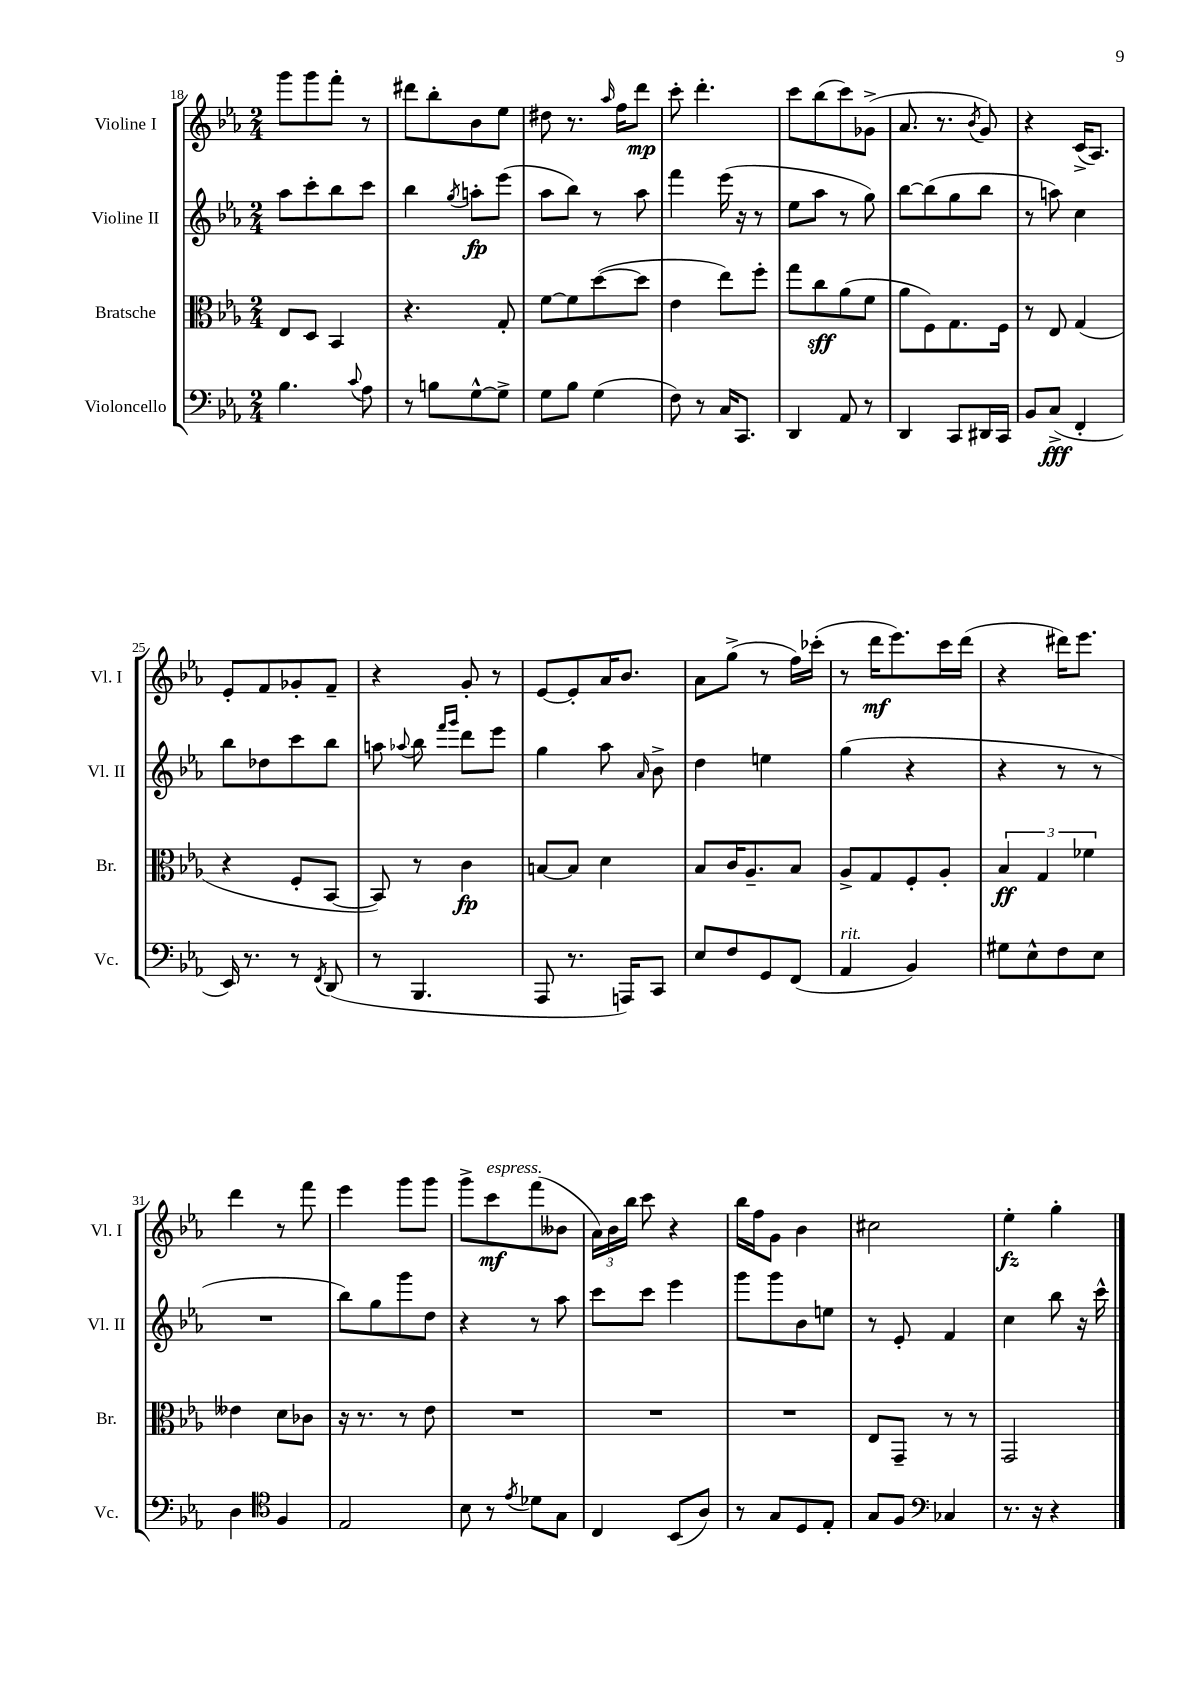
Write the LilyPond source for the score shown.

<<
\new StaffGroup <<
\new Staff = "s0" \with { instrumentName = "Violine I" shortInstrumentName = "Vl. I" } {
    \clef treble \key ees \major \numericTimeSignature \time 2/4
    \autoBeamOff g'''8[ g'''8 f'''8]-. r8 |
    dis'''8[ bes''8-. bes'8 ees''8] |
    dis''8 r8. \grace { aes''16 } f''16[ d'''8]\mp |
    c'''8-. d'''4.-. |
    c'''8[ bes''8( c'''8) ges'8]->( |
    aes'8. r8. \acciaccatura { bes'8 } g'8) |
    r4 c'16[->( aes8.]) |
    ees'8[-. f'8 ges'8-. f'8]-- |
    r4 g'8-. r8 |
    ees'8[~ ees'8-. aes'16 bes'8.] |
    aes'8[ g''8]->( r8 f''16[) ces'''16]-.( |
    r8 d'''16[\mf ees'''8.) c'''16 d'''16]( |
    r4 dis'''16[) ees'''8.] |
    d'''4 r8 f'''8 |
    ees'''4 g'''8[ g'''8] |
    g'''8[-> c'''8\mf^\markup { \italic "espress." } f'''8( beses'8] |
    \tuplet 3/2 { aes'16[) bes'16 bes''16] } c'''8 r4 |
    bes''16[ f''16 g'8] bes'4 |
    cis''2 |
    ees''4-.\fz g''4-. \bar "|." |
}
\new Staff = "s1" \with { instrumentName = "Violine II" shortInstrumentName = "Vl. II" } {
    \clef treble \key ees \major \numericTimeSignature \time 2/4
    \autoBeamOff aes''8[ c'''8-. bes''8 c'''8] |
    bes''4 \acciaccatura { g''8 } a''8[-.\fp ees'''8]( |
    aes''8[ bes''8]) r8 aes''8 |
    f'''4 ees'''16( r16 r8 |
    ees''8[ aes''8] r8 g''8) |
    bes''8[~ bes''8( g''8 bes''8] |
    r8 a''8) c''4 |
    bes''8[ des''8 c'''8 bes''8] |
    a''8 \appoggiatura { aes''8 } bes''8 \grace { f'''16[ g'''16] } d'''8[ ees'''8] |
    g''4 aes''8 \grace { aes'16 } bes'8-> |
    d''4 e''4 |
    g''4( r4 |
    r4 r8 r8 |
    R2 |
    bes''8[) g''8 g'''8 d''8] |
    r4 r8 aes''8 |
    c'''8[ c'''8] ees'''4 |
    g'''8[ g'''8 bes'8 e''8] |
    r8 ees'8-. f'4 |
    c''4 bes''8 r16 c'''16-^ \bar "|." |
}
\new Staff = "s2" \with { instrumentName = "Bratsche" shortInstrumentName = "Br." } {
    \clef alto \key ees \major \numericTimeSignature \time 2/4
    \autoBeamOff ees8[ d8] bes,4 |
    r4. g8-. |
    f'8[~ f'8 d''8~( d''8] |
    ees'4 ees''8[) f''8]-. |
    g''8[ c''8\sff aes'8( f'8] |
    aes'8[ f8) g8. f16] |
    r8 ees8 g4( |
    r4 f8[-. bes,8]~ |
    bes,8) r8 c'4\fp |
    b8[~ b8] d'4 |
    bes8[ c'16 aes8.-- bes8] |
    aes8[-> g8 f8-. aes8]-. |
    \tuplet 3/2 { bes4\ff g4 fes'4 } |
    eeses'4 d'8[ ces'8] |
    r16 r8. r8 ees'8 |
    R2 |
    R2 |
    R2 |
    ees8[ g,8]-- r8 r8 |
    g,2 \bar "|." |
}
\new Staff = "s3" \with { instrumentName = "Violoncello" shortInstrumentName = "Vc." } {
    \clef bass \key ees \major \numericTimeSignature \time 2/4
    \autoBeamOff bes4. \appoggiatura { c'8 } aes8 |
    r8 b8[ g8~-^ g8]-> |
    g8[ bes8] g4( |
    f8) r8 c16[ c,8.] |
    d,4 aes,8 r8 |
    d,4 c,8[ dis,16 c,16] |
    bes,8[ c8]->\fff( f,4-. |
    ees,16) r8. r8 \acciaccatura { f,8 } d,8( |
    r8 bes,,4. |
    aes,,8 r8. a,,16[) c,8] |
    ees8[ f8 g,8 f,8]( |
    aes,4^\markup { \italic "rit." } bes,4) |
    gis8[ ees8-^ f8 ees8] |
    d4 \clef tenor f4 |
    ees2 |
    bes8 r8 \acciaccatura { ees'8 } des'8[ g8] |
    c4 bes,8[( aes8]) |
    r8 g8[ d8 ees8]-. |
    g8[ f8] \clef bass ces4 |
    r8. r16 r4 \bar "|." |
}
>>
>>
\layout { \context { \Score currentBarNumber = #18 } }
